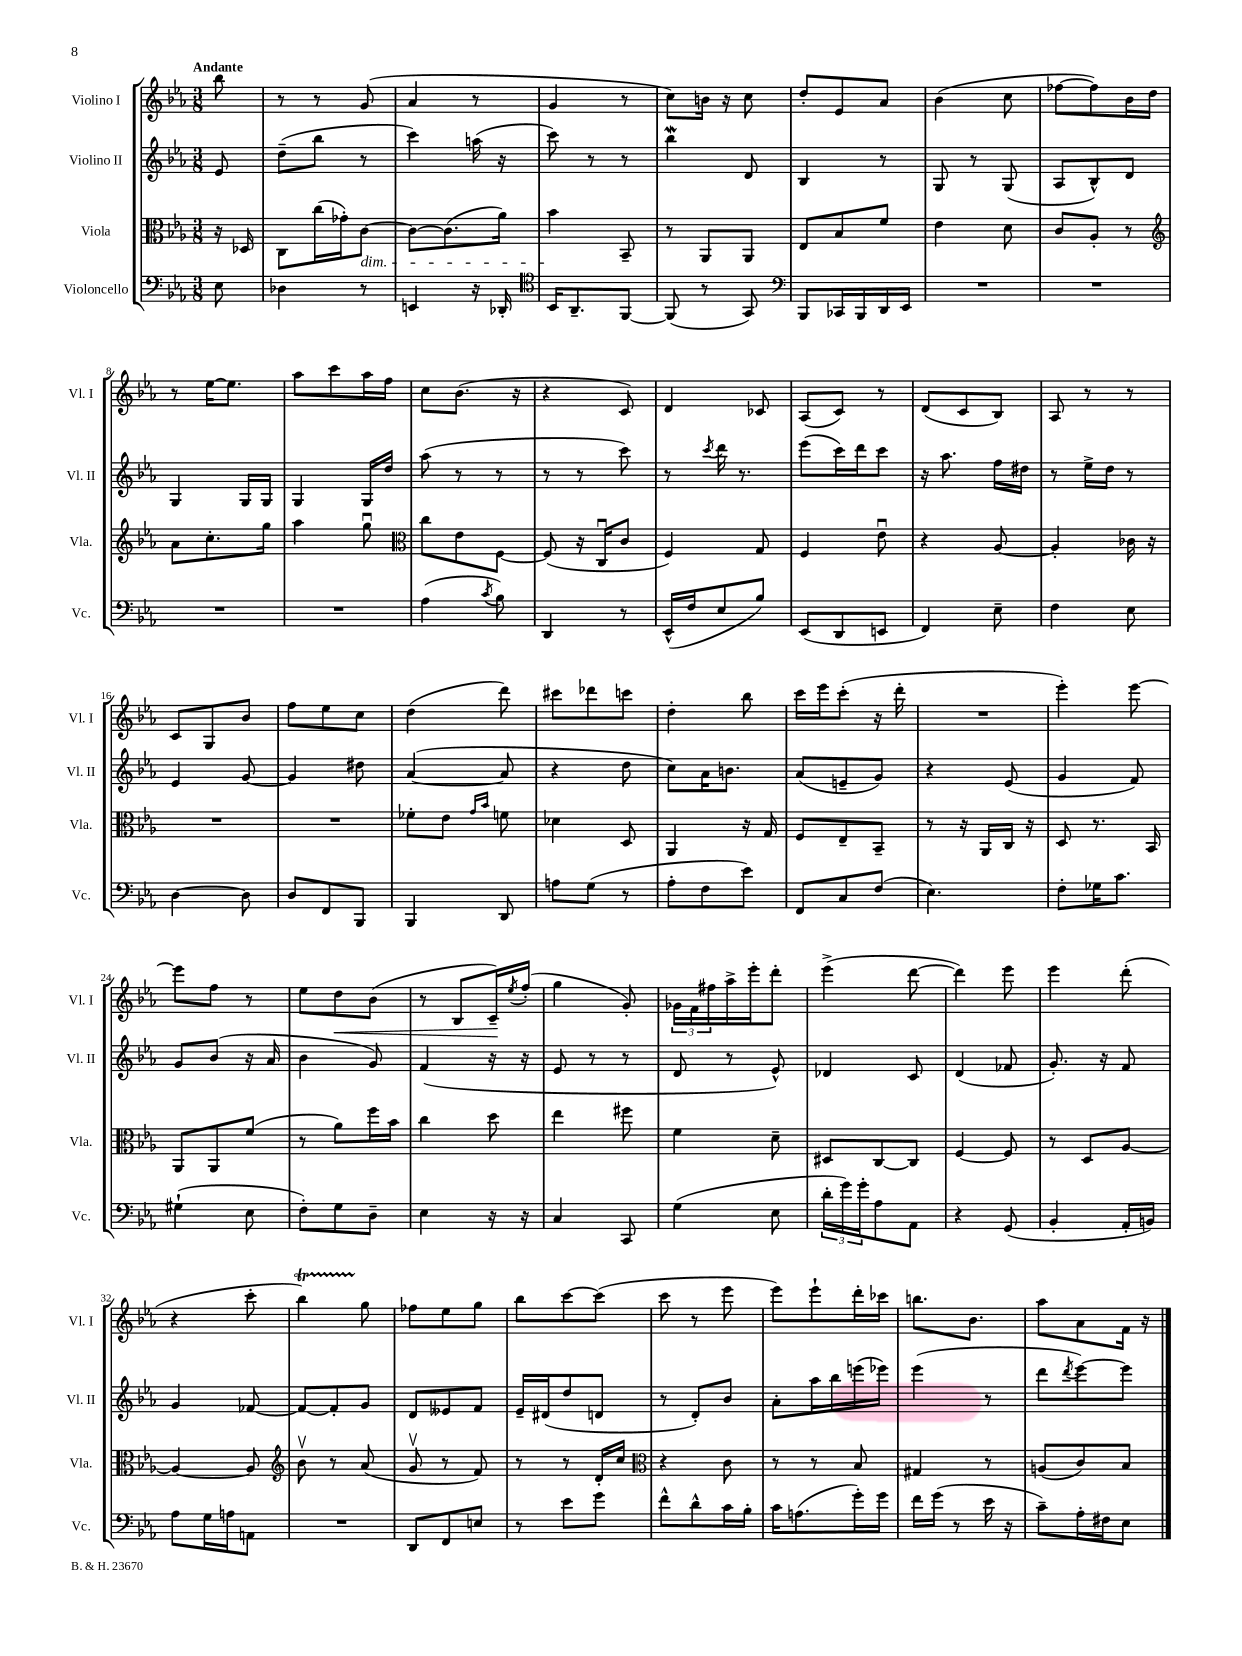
<<
\new StaffGroup <<
\new Staff = "s0" \with { instrumentName = "Violino I" shortInstrumentName = "Vl. I" } {
    \clef treble \key ees \major \numericTimeSignature \time 3/8 \partial 8 \tempo "Andante"
    bes''8 |
    r8 r8 g'8( |
    aes'4 r8 |
    g'4 r8 |
    c''8) b'16 r16 c''8 |
    d''8-. ees'8 aes'8 |
    bes'4( c''8 |
    fes''8~ fes''8) bes'16 d''16 |
    r8 ees''16~ ees''8. |
    aes''8 c'''8 aes''16 f''16 |
    c''8 bes'8.( r16 |
    r4 c'8) |
    d'4 ces'8 |
    aes8( c'8) r8 |
    d'8( c'8 bes8) |
    aes8 r8 r8 |
    c'8 g8 bes'8 |
    f''8 ees''8 c''8 |
    d''4( d'''8) |
    cis'''8 des'''8 c'''8 |
    d''4-. bes''8 |
    c'''16 ees'''16 c'''8-.( r16 d'''16-. |
    R4. |
    ees'''4-.) ees'''8~ |
    ees'''8 f''8 r8 |
    ees''8 d''8\< bes'8( |
    r8 bes8 c'16--\!) \acciaccatura { ees''8 } f''16-.( |
    g''4 g'8-.) |
    \tuplet 3/2 { ges'16 f'16 fis''16 } aes''16-> ees'''16-. d'''8-. |
    ees'''4->( d'''8~ |
    d'''4) ees'''8 |
    ees'''4 d'''8-.( |
    r4 c'''8-. |
    bes''4\startTrillSpan) g''8\stopTrillSpan |
    fes''8 ees''8 g''8 |
    bes''8 c'''8~ c'''8( |
    c'''8 r8 ees'''8 |
    ees'''8) ees'''8-! d'''16-. ces'''16 |
    b''8. bes'8. |
    aes''8 aes'8 f'16 r16 \bar "|." |
}
\new Staff = "s1" \with { instrumentName = "Violino II" shortInstrumentName = "Vl. II" } {
    \clef treble \key ees \major \numericTimeSignature \time 3/8 \partial 8
    ees'8 |
    d''8--( bes''8 r8 |
    c'''4) a''16( r16 |
    c'''8) r8 r8 |
    bes''4\mordent d'8 |
    bes4 r8 |
    g8 r8 g8( |
    aes8 bes8-^) d'8 |
    g4 g16 g16 |
    g4 g16 d''16 |
    aes''8( r8 r8 |
    r8 r8 c'''8) |
    r8 \acciaccatura { c'''8 } d'''16 r8. |
    ees'''8( c'''16) d'''16 c'''8 |
    r16 aes''8. f''16 dis''16 |
    r8 ees''16-> d''16 r8 |
    ees'4 g'8~ |
    g'4 dis''8 |
    aes'4~( aes'8 |
    r4 d''8 |
    c''8) aes'16 b'8. |
    aes'8( e'8-- g'8) |
    r4 ees'8( |
    g'4 f'8) |
    g'8 bes'8( r16 aes'16 |
    bes'4 g'8) |
    f'4( r16 r16 |
    ees'8 r8 r8 |
    d'8 r8 ees'8-^) |
    des'4 c'8 |
    d'4( fes'8 |
    g'8.-.) r16 f'8 |
    g'4 fes'8~ |
    fes'8~ fes'8-. g'8 |
    d'8 eeses'8 f'8 |
    ees'16-- dis'16( d''8 d'8 |
    r8 d'8-.) bes'8 |
    aes'8-. aes''16 bes''16 e'''16( ees'''16) |
    ees'''4( r8 |
    d'''8 \acciaccatura { d'''8 } ees'''8~) ees'''8 \bar "|." |
}
\new Staff = "s2" \with { instrumentName = "Viola" shortInstrumentName = "Vla." } {
    \clef alto \key ees \major \numericTimeSignature \time 3/8 \partial 8
    r16 des16 |
    c8 c''16( ges'16-.) c'8~\dim |
    c'8~ c'8.( aes'16) |
    bes'4\! bes,8-- |
    r8 aes,8 aes,8 |
    ees8 bes8 f'8 |
    ees'4 d'8 |
    c'8 aes8-. r8 |
    \clef treble aes'8 c''8.-. g''16 |
    aes''4 g''8\downbow |
    \clef alto c''8 ees'8 f8~ |
    f8( r16 c16\downbow c'8 |
    f4) g8 |
    f4 ees'8\downbow |
    r4 aes8~ |
    aes4-. ces'16 r16 |
    R4. |
    R4. |
    fes'8-. ees'8 \grace { g'16 bes'16 } f'8 |
    des'4 d8 |
    aes,4 r16 g16 |
    f8 ees8-- bes,8-- |
    r8 r16 aes,16 c16 r16 |
    d8 r8. bes,16 |
    aes,8 aes,8 f'8( |
    r8 aes'8) f''16 bes'16 |
    c''4 d''8 |
    ees''4 fis''8 |
    f'4 d'8-- |
    dis8 c8~ c8 |
    f4~ f8 |
    r8 d8 aes8~ |
    aes4~ aes8 |
    \clef treble bes'8\upbow r8 aes'8( |
    g'8\upbow r8 f'8) |
    r8 r8 d'16-. c''16 |
    \clef alto r4 c'8 |
    r8 r8 bes8 |
    gis4 r8 |
    a8( c'8) bes8 \bar "|." |
}
\new Staff = "s3" \with { instrumentName = "Violoncello" shortInstrumentName = "Vc." } {
    \clef bass \key ees \major \numericTimeSignature \time 3/8 \partial 8
    ees8 |
    des4 r8 |
    e,4 r16 des,16-. |
    \clef tenor bes,16 aes,8.-- f,8~ |
    f,8( r8 g,8) |
    \clef bass bes,,8 ces,16 bes,,16 d,16 ees,16 |
    R4. |
    R4. |
    R4. |
    R4. |
    aes4( \acciaccatura { c'8 } bes8) |
    d,4 r8 |
    ees,16-^( f16 ees8 bes8) |
    ees,8( d,8 e,8 |
    f,4) ees8-- |
    f4 ees8 |
    d4~ d8 |
    d8 f,8 bes,,8 |
    bes,,4 d,8 |
    a8 g8( r8 |
    aes8-. f8 ees'8) |
    f,8 c8 f8( |
    ees4.) |
    f8-. ges16 c'8. |
    gis4-!( ees8 |
    f8-.) g8 d8-- |
    ees4 r16 r16 |
    c4 c,8 |
    g4( ees8 |
    \tuplet 3/2 { d'16-. g'16) g'16-. } aes8 aes,8 |
    r4 g,8( |
    bes,4-. aes,16-. b,16) |
    aes8 g16 a16 a,8 |
    R4. |
    d,8 f,8 e8 |
    r8 ees'8 g'8 |
    f'8-^ d'8-^ c'16 bes16-. |
    c'16 a8.( g'16-.) g'16 |
    f'16 g'16( r8 ees'16 r16 |
    c'8--) aes16-. fis16 ees8 \bar "|." |
}
>>
>>
